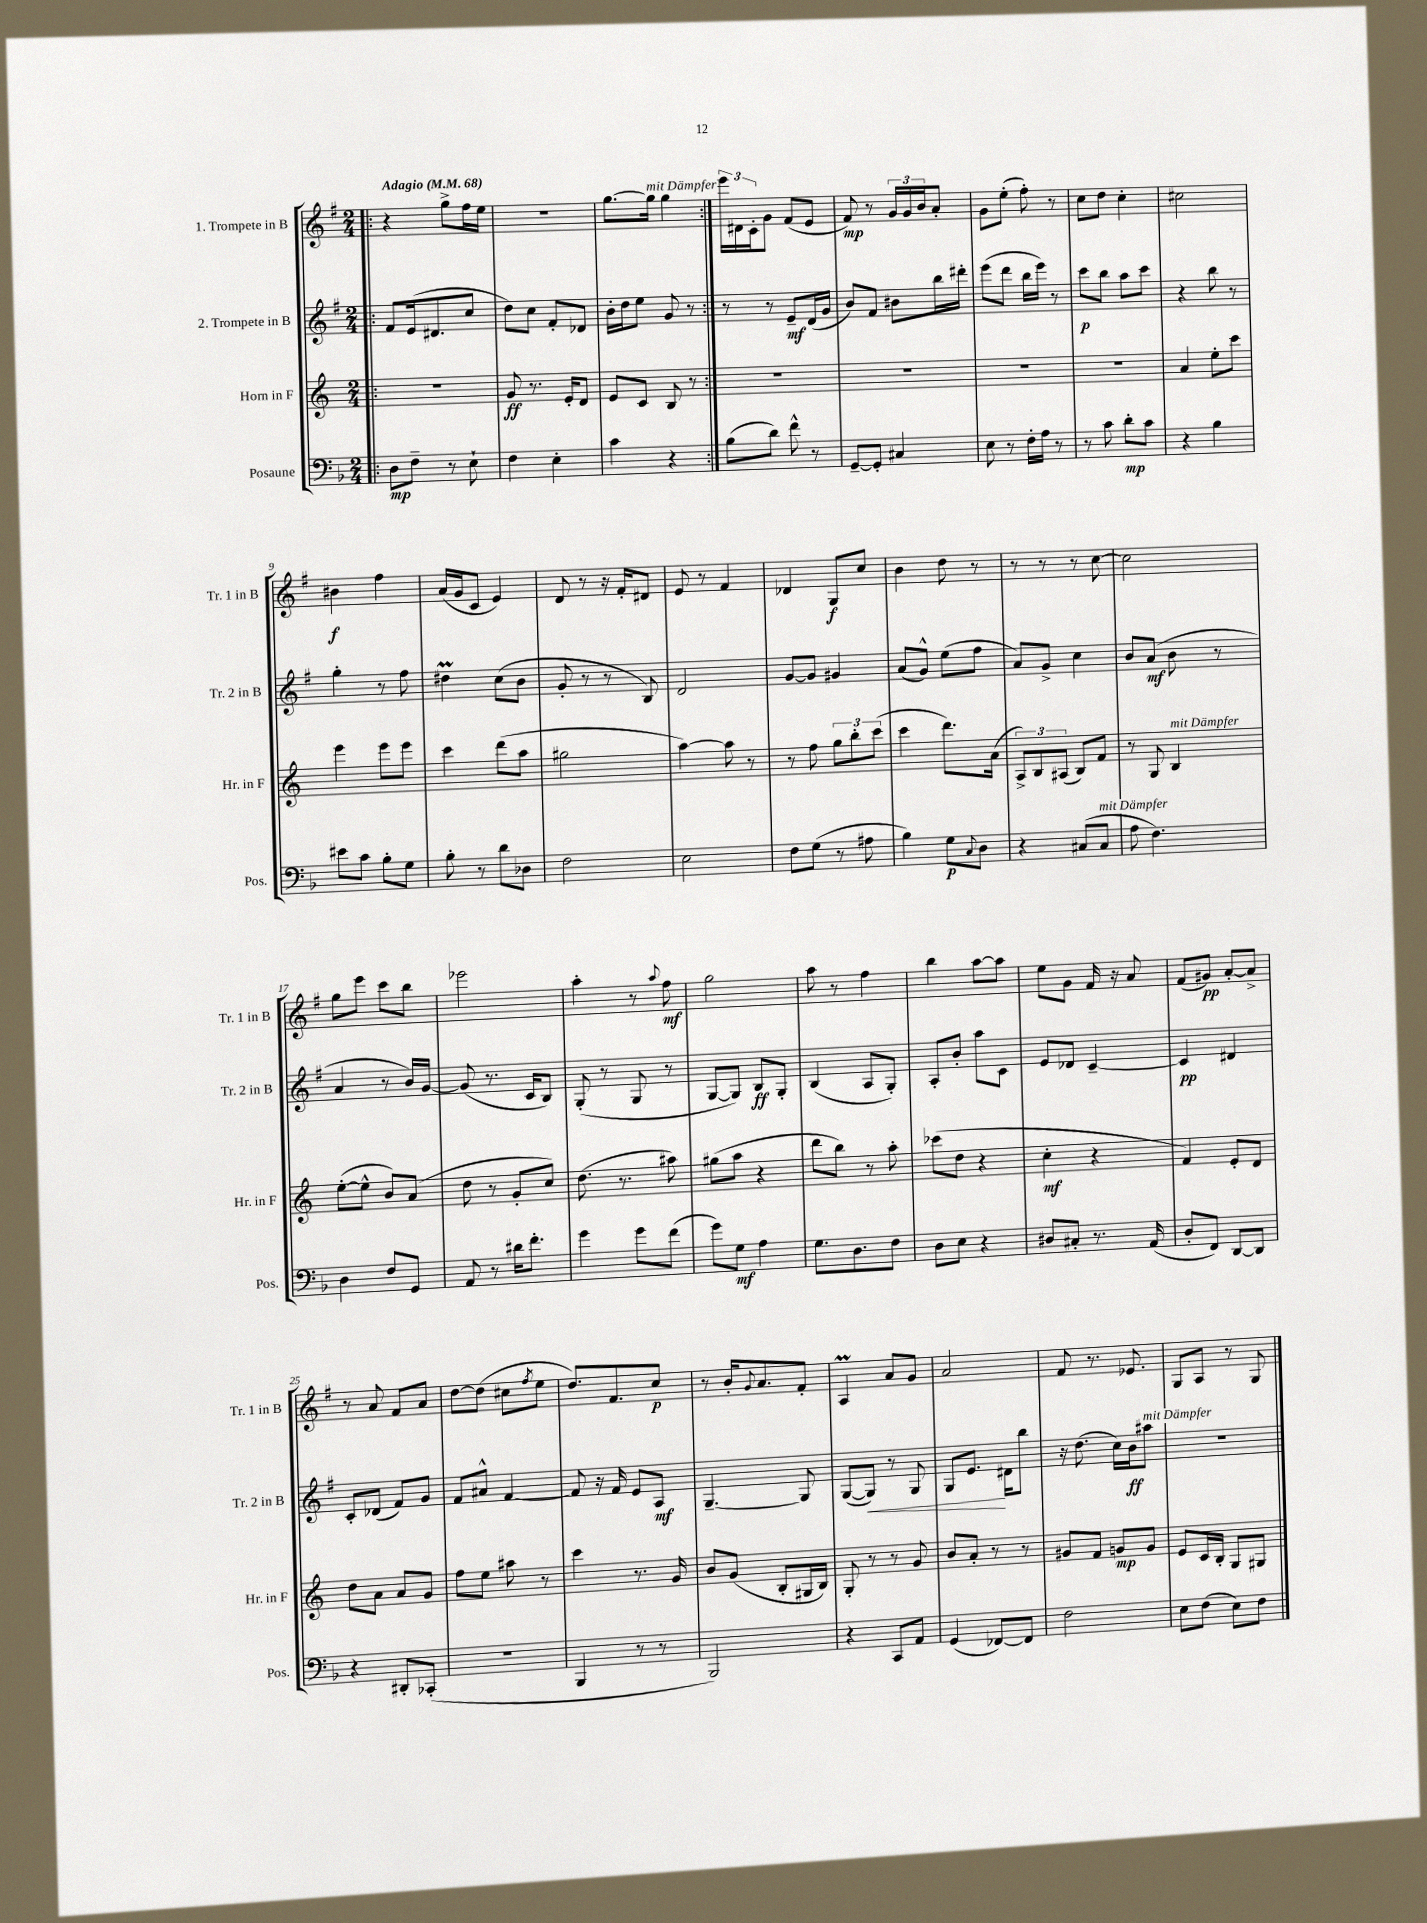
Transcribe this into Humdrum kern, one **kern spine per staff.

**kern	**kern	**kern	**kern
*staff4	*staff3	*staff2	*staff1
*clefF4	*clefG2	*clefG2	*clefG2
*k[b-]	*k[]	*k[f#]	*k[f#]
*M2/4	*M2/4	*M2/4	*M2/4
*MM68	*MM68	*MM68	*MM68
=!|:	=!|:	=!|:	=!|:
8D	2r	8f#	4r
8F~	.	(16e	.
.	.	8.d#	.
8r	.	.	8gg^
8E`	.	8cc	16ff#
.	.	.	16ee
=	=	=	=
4F	8g	8dd)	2r
.	8.r	8cc	.
4E'	.	8f#'	.
.	16e'	.	.
.	8d	8d-	.
=	=	=	=
4c	8e	16b'	[8.gg
.	.	16dd	.
.	8c	8ee	.
.	.	.	16gg]
4r	8B	8g	4gg
.	8r	8r	.
=:|!	=:|!	=:|!	=:|!
(8B-	2r	8r	24eee
.	.	.	24d#
.	.	.	24c'
8d)	.	8r	8g
8f^^	.	8e~	(8f#
8r	.	(16d	8e
.	.	16g	.
=	=	=	=
[8GG~	2r	8b)	8f#)
8GG']	.	8f#	8r
4C#	.	8b#	24g
.	.	.	24g
.	.	.	24b
.	.	16bb	8a'
.	.	16ddd#'	.
=	=	=	=
8E	2r	(8eee	8g
8r	.	8ddd	(8ee'
16F'	.	16bb	8ff#')
16A	.	16eee)	.
8r	.	8r	8r
=	=	=	=
8r	2r	8ccc	8cc
8c	.	8bb	8dd
8d'	.	8aa	4cc'
8c	.	8ccc	.
=	=	=	=
4r	4a	4r	2cc#
4B-	8ee'	8bb	.
.	8ccc	8r	.
=	=	=	=
8e#	4eee	4gg'	4b#
8c	.	.	.
8B-'	8eee	8r	4ff#
8G	8eee	8ff#	.
=	=	=	=
8B-'	4ccc	4dd#	(16a
.	.	.	16g
8r	.	.	8c
8d	(8ddd	(8cc	4e)
8D-	8aa	8b	.
=	=	=	=
2F	2gg#	8g'	8d
.	.	8r	8r
.	.	8r	16r
.	.	.	16f#'
.	.	8B)	8d#
=	=	=	=
2E	[4aa)	2d	8e
.	.	.	8r
.	8aa]	.	4f#
.	8r	.	.
=	=	=	=
8F	8r	[8g	4d-
(8G	8ff	8g]	.
8r	12gg	4g#	8G
.	12bb'	.	.
8A#	.	.	8cc
.	(12ccc	.	.
=	=	=	=
4B-)	4ccc	(8a	4b
.	.	8g^^)	.
8G	8.ddd)	(8ee	8dd
8qqC	.	.	.
8D	.	8ff#	8r
.	(16a	.	.
=	=	=	=
4r	12A^)	8a)	8r
.	12B	.	.
.	.	8g^	8r
.	(12A#	.	.
(8C#	8B)	4cc	8r
8C#	8f	.	[8cc
=	=	=	=
8A	8r	8b	2cc]
4.F)	8G	(8a	.
.	4B	8b	.
.	.	8r	.
=	=	=	=
4D	([8ee'	4a	8gg
.	8ee^^]	.	8eee
8F	8b)	8r	8ccc
8GG	(8a	16b)	8bb
.	.	[16g	.
=	=	=	=
8AA	8dd	(8g]	2eee-
8r	8r	8.r	.
16d#	8g'	.	.
8.f'	.	16c	.
.	8cc)	8B)	.
=	=	=	=
4g	(8.dd	(8G'	4aa'
.	.	8r	.
.	8.r	.	.
8g	.	8G	8r
.	.	.	8qqaa
(8f	8aa#)	8r	8ff#
=	=	=	=
8g)	(8gg#	[8G	2gg
8G	8aa	8G])	.
4A	4r	8B	.
.	.	8G'	.
=	=	=	=
8.G	8ddd	(4B	8aa
.	8bb)	.	8r
8.D	.	.	.
.	8r	8A	4ff#
8F	8aa'	8G')	.
=	=	=	=
8D	(8ccc-	8A'	4bb
8E	8dd	8b'	.
4r	4r	8aa	[8aa
.	.	8c	8aa]
=	=	=	=
8D#	4cc'	8e	8ee
8C#'	.	8d-	8g
8.r	4r	[4c~	16f#
.	.	.	16r
.	.	.	8a
(16AA	.	.	.
=	=	=	=
8D'	4f)	4c]	(8f#
8FF)	.	.	8g#)
[8DD	8e'	4d#	[8a'
8DD]	8d	.	8a^]
=	=	=	=
4r	8dd	8c'	8r
.	8a	(8d-	8a
8DD#'	8a	8f#)	8f#
(8CC-'	8g	8g	8a
=	=	=	=
2r	8ff	8f#	[8dd
.	8ee	8a#^^	(8dd]
.	8aa#	[4f#	8cc#
.	.	.	8qff#
.	8r	.	8ee
=	=	=	=
4BBB-	4ccc	8f#]	8.dd)
.	.	16r	.
.	.	16f#	8.f#
8r	8.r	8e	.
8r	.	8A	8cc
.	16g	.	.
=	=	=	=
2BBB-)	8b	[4.G~	8r
.	(8g	.	16b'
.	.	.	8qqg
.	.	.	8.a
.	8B'	.	.
.	16G#	8G]	8f#'
.	16B)	.	.
=	=	=	=
4r	8G'	([8G	4A
.	8r	8G])	.
8CC	8r	8r	8a
8AA	8g	8G	8g
=	=	=	=
(4GG	8b	8G	2a
.	8a'	8.e	.
[8FF-)	8r	.	.
.	.	16d#	.
8FF-]	8r	8bb	.
=	=	=	=
2F	8g#	16r	8f#
.	.	(8.dd	.
.	8f	.	8.r
.	8g	16cc)	.
.	.	16b	8.e-
.	8g	8aa#	.
=	=	=	=
8E	8e	2r	8G
(8F	16c	.	8A
.	16B'	.	.
8E)	8G	.	8r
8F	8G#	.	8G
==	==	==	==
*-	*-	*-	*-
